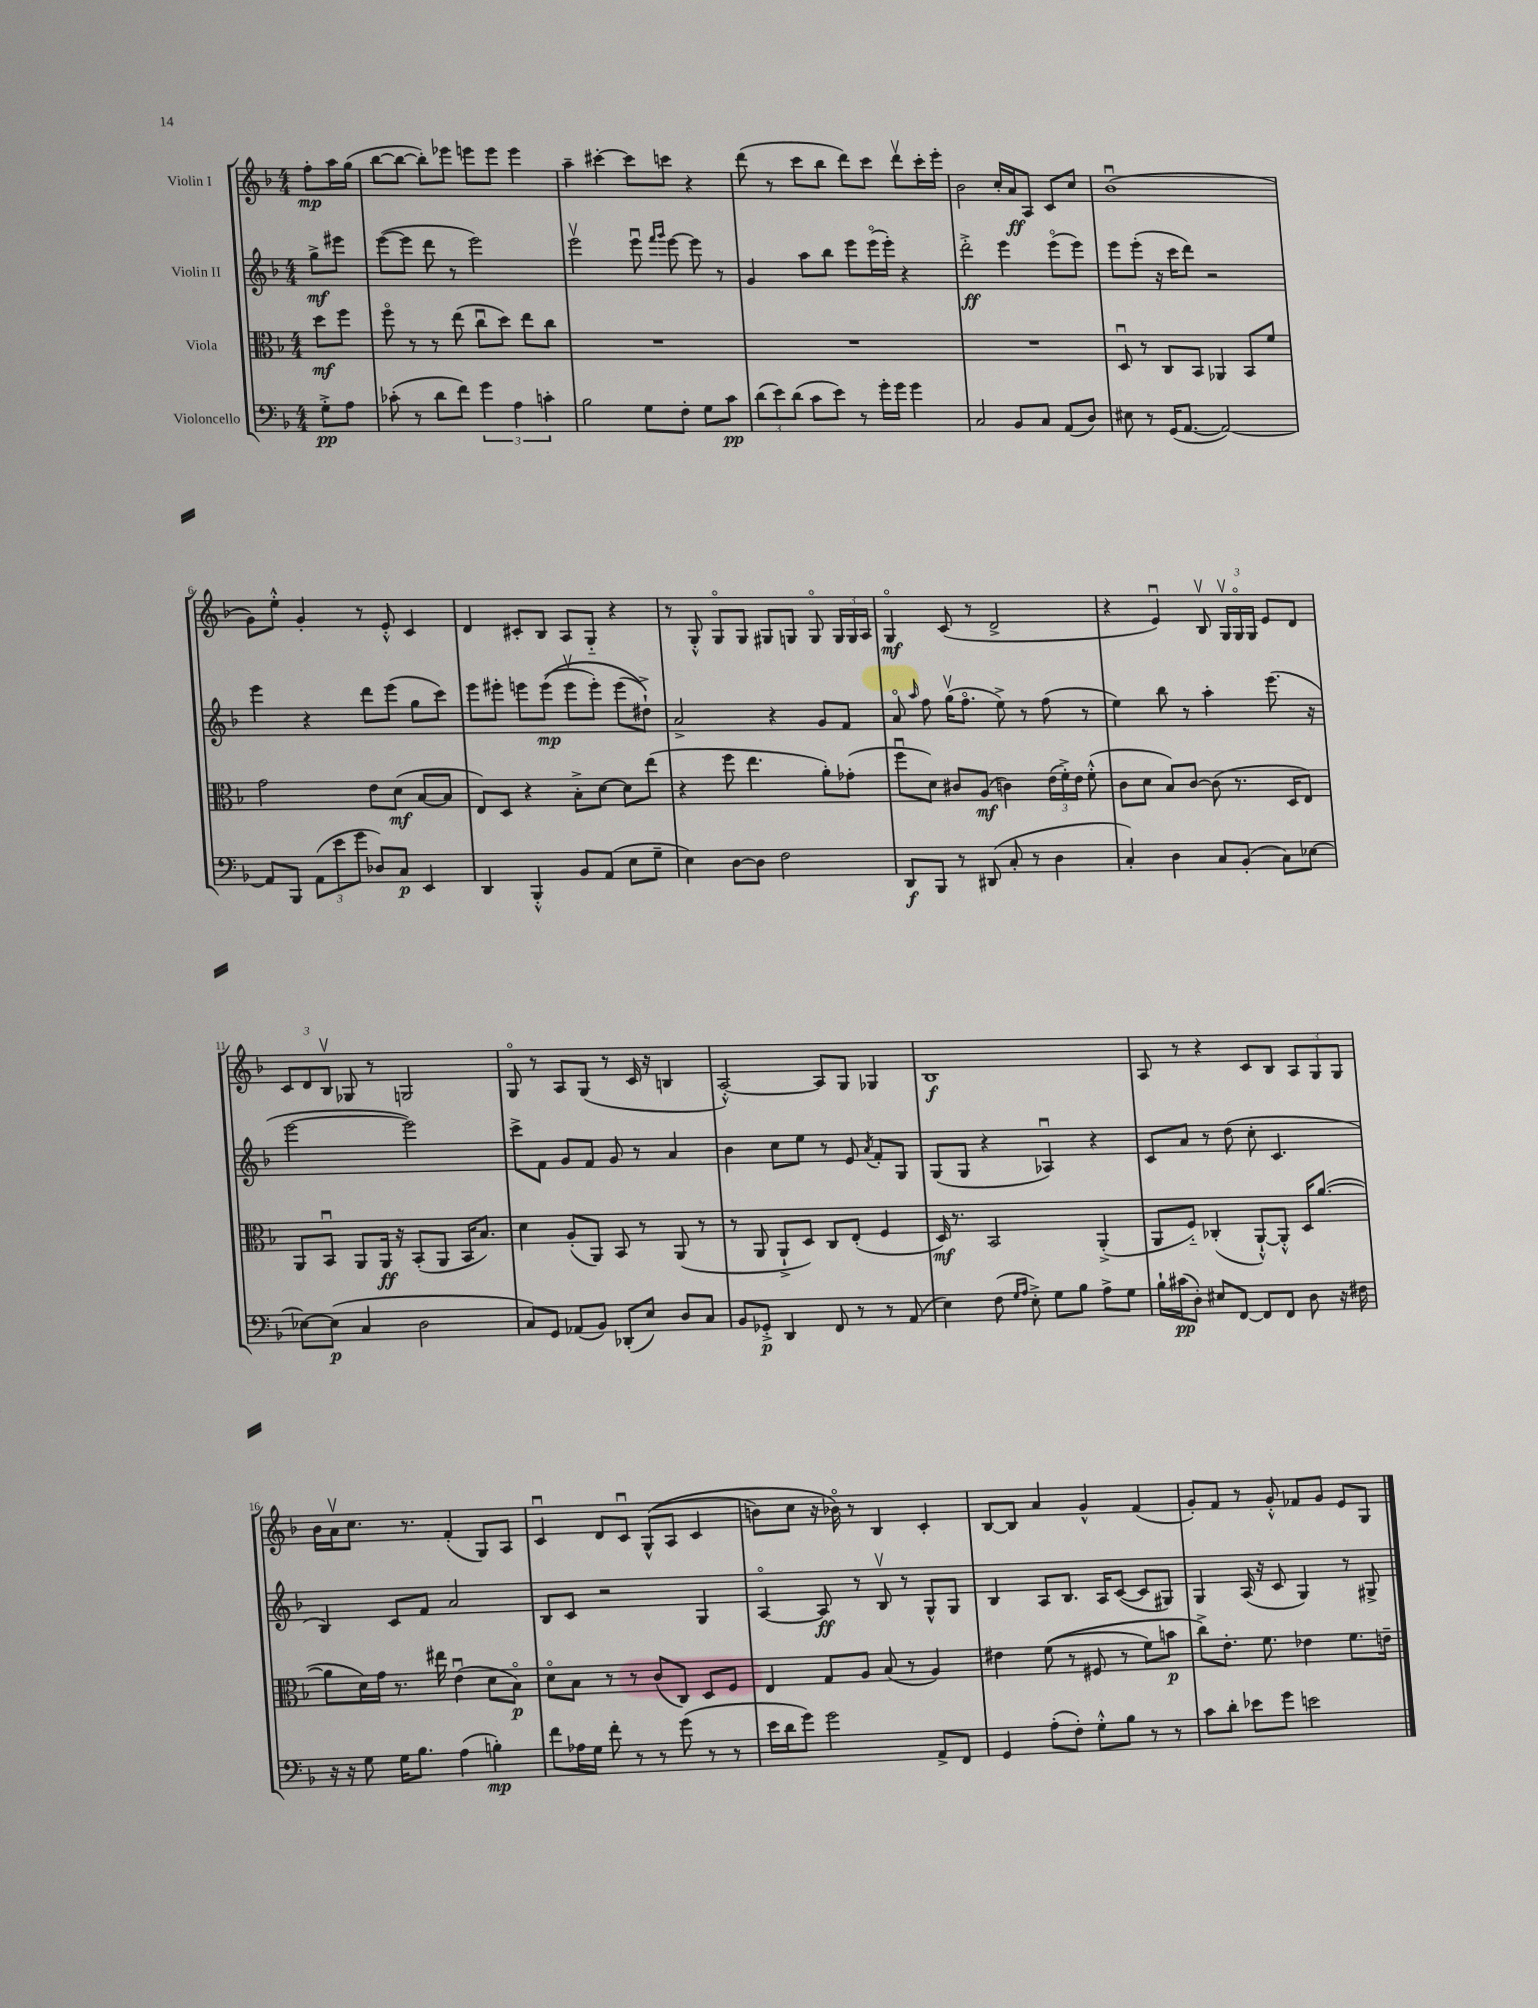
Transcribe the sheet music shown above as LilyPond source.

<<
\new StaffGroup <<
\new Staff = "s0" \with { instrumentName = "Violin I" } {
    \clef treble \key f \major \numericTimeSignature \time 4/4 \partial 4
    \autoBeamOff f''8[-.\mp a''16 g''16]( |
    bes''8[~ bes''8]~ bes''8[-.) ees'''8] e'''8[ e'''8] e'''4 |
    a''4-- cis'''4~-. cis'''8[ c'''8] r4 |
    d'''8( r8 c'''8[ bes''8] d'''8[) c'''8] d'''8[\upbow c'''16-. e'''16]-. |
    bes'2 c''16[-. a'16\ff a8] c'8[ c''8] |
    bes'1\downbow( |
    g'8[) e''8]-.-^ g'4-. r8 e'8-.-^ c'4 |
    d'4 cis'8[-. bes8] a8[ g8]-_ r4 |
    r8 g8-.-^ g8[\flageolet g8] gis8[ g8] g8\flageolet \tuplet 3/2 { g16[ g16 a16] } |
    g4\flageolet\mf c'8( r8 d'2-> |
    r4 e'4\downbow) bes8\upbow \tuplet 3/2 { g16[\upbow g16\flageolet g16] } e'8[ d'8] |
    \tuplet 3/2 { c'8[ d'8 bes8]\upbow } ges8 r8 g2 |
    g8\flageolet r8 a8[ g8]( r8 c'16 r16 b4 |
    a2~-.-^) a8[ g8] ges4 |
    bes1\f |
    a8 r8 r4 c'8[ bes8] \tuplet 3/2 { a8[ g8 g8] } |
    bes'16[ a'16\upbow c''8.] r8. f'4-.( g8[) a8] |
    c'4\downbow d'8[ c'8]\downbow g8[-^(\( a8] c'4 |
    b'8[) c''8] r16 bes'16\flageolet\) r8 bes4 c'4-. |
    bes8[~ bes8] a'4 g'4-^ f'4( |
    g'8[-.) f'8] r8 g'8-.-^ fes'8[ g'8] e'8[ g8] \bar "|." |
}
\new Staff = "s1" \with { instrumentName = "Violin II" } {
    \clef treble \key f \major \numericTimeSignature \time 4/4 \partial 4
    \autoBeamOff g''8[->\mf eis'''8] |
    e'''8[~( e'''8] d'''8 r8 e'''2) |
    e'''2\upbow e'''8\downbow \grace { f'''16[ g'''16] } e'''8~ e'''8 r8 |
    g'4 a''8[ bes''8] e'''8[ e'''16\flageolet( e'''16]-.) r4 |
    d'''2-.->\ff e'''4 e'''8[\flageolet( e'''8]) |
    e'''8[ e'''8]-.( r16 c'''16[ d'''8]) r2 |
    e'''4 r4 d'''8[ e'''8]( g''8[ c'''8]) |
    e'''8[ eis'''8]-. e'''8[ e'''8]\mp(\( e'''8[\upbow e'''8]-.) e'''8[( dis''8]-!->)\) |
    a'2-> r4 g'8[ f'8] |
    a'8\flageolet \grace { a''16 } f''8 g''16[\upbow( f''8.]\flageolet e''8->) r8 f''8( r8 |
    e''4) bes''8 r8 a''4-. e'''8.( r16 |
    e'''2~ e'''2) |
    c'''8[-> f'8] g'8[ f'8] g'8 r8 a'4 |
    bes'4 c''8[ e''8] r8 e'8 \acciaccatura { a'8 } f'8[-. g8] |
    g8[( g8] r4 aes4\downbow) r4 |
    c'8[ a'8] r8 d''8( c''8-. c'4. |
    bes4) c'8[ f'8] a'2 |
    bes8[ c'8] r2 g4 |
    a4~\flageolet a8\ff r8 bes8\upbow r8 g8[-^ g8] |
    bes4 a8[ bes8.] a16[ c'8]~( c'8[ gis8]) |
    g4 a16( r16 c'8 g4) r8 gis8-> \bar "|." |
}
\new Staff = "s2" \with { instrumentName = "Viola" } {
    \clef alto \key f \major \numericTimeSignature \time 4/4 \partial 4
    \autoBeamOff d''8[\mf f''8] |
    f''8\flageolet r8 r8 e''8( c''8[\downbow d''8]) e''8[ c''8] |
    R1 |
    R1 |
    R1 |
    d8\downbow r8 c8[ bes,8] aes,4 bes,8[ f'8] |
    g'2 e'8[ d'8]\mf( bes8[~ bes8] |
    e8[) d8] r4 bes8[-.-> d'8]~ d'8[ e''8]( |
    r4 f''8 e''4. a'8[-.) ges'8]-.( |
    f''8[\downbow d'8]) cis'8[ a8]\mf( c'4) \tuplet 3/2 { e'16[( f'16-.->) e'16] } f'8-.-^( |
    c'8[ d'8] bes8[) c'8]~ c'8( r8. d16[ e8]) |
    a,8[ bes,8]\downbow a,8[ a,16]\ff r16 bes,8[-.( a,8] bes,16[ bes8.]) |
    d'4 a8[-.( a,8]) bes,8 r8 a,8( r8 |
    r8 a,8 a,8[-!-> d8]) c8[ e8]-.( f4 |
    d16\mf) r8. bes,2 a,4-.->( |
    a,8[ f8]-_) ces4-.( a,8[~-!-^) a,8]-.-^ d16[ a'8.]~( |
    a'8[ d'16) g'16] r8. eis''16 e'4\downbow( d'8[ bes8]\flageolet\p) |
    d'8[\flageolet bes8] r8 r8 c'8[( c8]) d8[ f8] |
    e4 g8[ a8] bes8( r8 a4) |
    eis'4 f'8(\( r8 fis8 r8 f'8[) b'8]\p |
    c''8[->\) e'8.]-. f'8. ees'4 f'8.[ e'16]-- \bar "|." |
}
\new Staff = "s3" \with { instrumentName = "Violoncello" } {
    \clef bass \key f \major \numericTimeSignature \time 4/4 \partial 4
    \autoBeamOff g8[-.->\pp a8] |
    ces'8-.( r8 d'8[ f'8]) \tuplet 3/2 { g'4 a4 c'4-. } |
    bes2 g8[ f8]-. g8[ c'8]\pp |
    \tuplet 3/2 { d'8[( e'8) d'8]( } c'8[ e'8]) r8 g'16[-. g'16] g'4 |
    c2 bes,8[ c8] a,8[( d8]) |
    eis8 r8 g,16[( a,8.]~ a,2~) |
    a,8[ bes,,8] \tuplet 3/2 { a,8[( e'8 g'8] } des8[) c8]\p e,4 |
    d,4 bes,,4-.-^ bes,8[ a,8]( e8[ g8]-- |
    e4) d8[~ d8] f2 |
    d,8[\f bes,,8] r8 dis,8( c8-. r8 d4 |
    c4-.) d4 c8[ bes,8]-.( c8[) ees8]~ |
    ees8[~ ees8]\p( c4 d2 |
    c8[) g,8] aes,8[( bes,8]) des,8[-.( e8]) d8[ c8] |
    bes,8[ ges,8]-.->\p d,4 f,8 r8 r8 a,8( |
    e4) f8( \grace { g16[ a16] } e8-.->) g8[ bes8] a8[-> g8] |
    bes16[-! cis'16\pp( d8]-.) eis8[ f,8]~ f,8[ f,8] d8 r16 fis16 |
    r16 r16 g8 g16[ bes8.] a4( b4-.\mp) |
    f'8[ aes16 g16] f'8-. r8 r8 g'8( r8 r8 |
    e'16[ d'16 g'8]) g'2 a,8[-> f,8] |
    g,4 a8[-.( f8]-.) g8[-.-^ bes8] r8 r8 |
    c'8[ d'8]-. ees'8[ g'8] e'2 \bar "|." |
}
>>
>>
